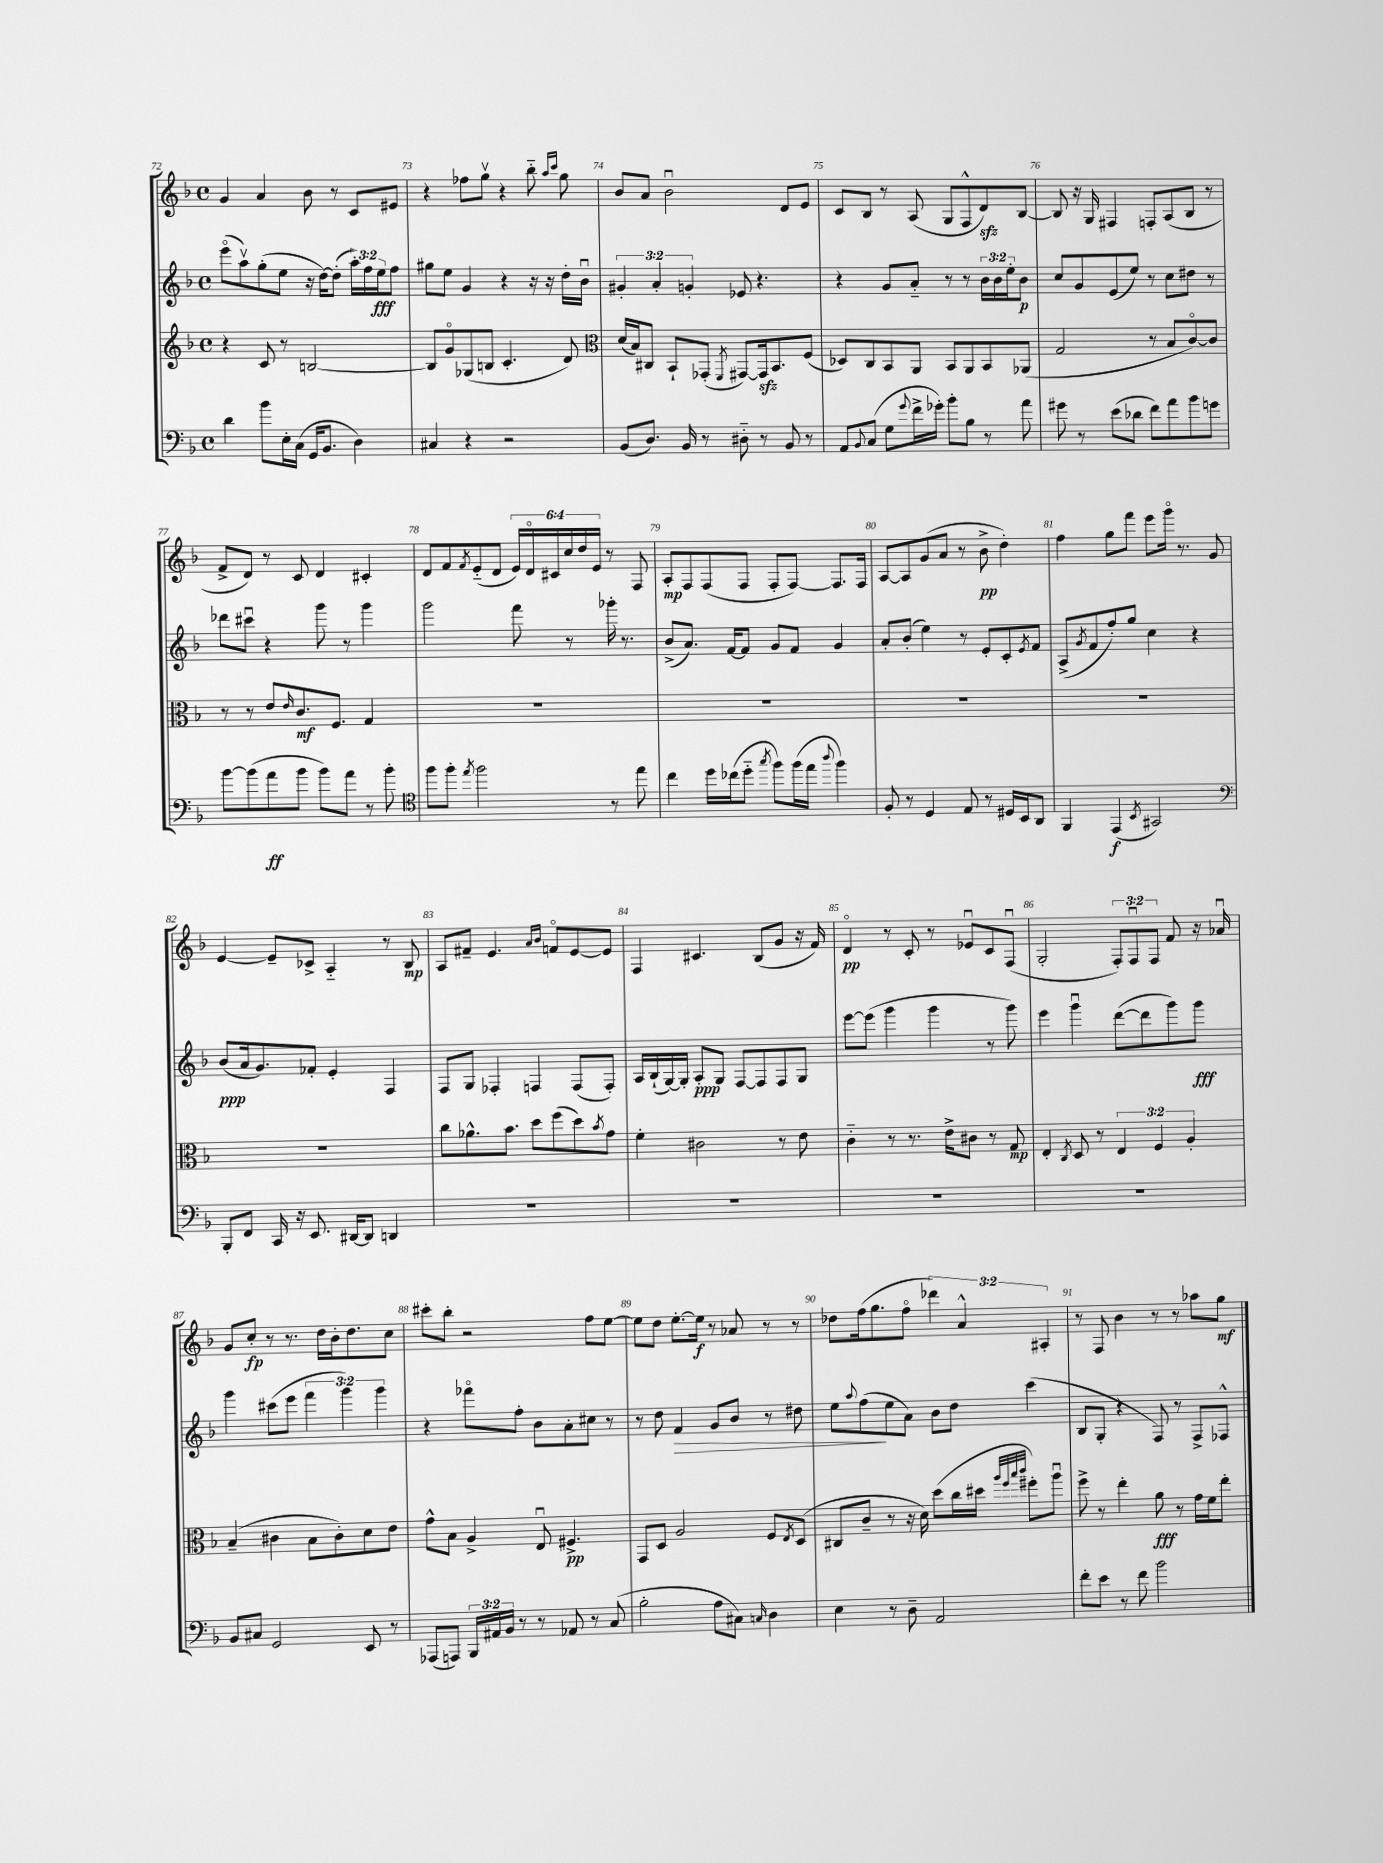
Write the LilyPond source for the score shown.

<<
\new StaffGroup <<
\new Staff = "s0" {
    \clef treble \key f \major \defaultTimeSignature \time 4/4 \override Staff.TupletNumber.text = #tuplet-number::calc-fraction-text
    g'4 a'4 bes'8 r8 c'8 eis'8 |
    r4 fes''8 g''8\upbow r4 bes''8-_ \grace { a''16 c'''16 } g''8 |
    bes'8 a'8 bes'2\downbow d'8 e'8 |
    c'8 bes8 r8 a8( g8 f8-^ d'8\sfz) bes8~ |
    bes8 r16 g16 fis4 f8-. a8( bes8 r8 |
    f'8-> d'8) r8 c'8 d'4 cis'4-. |
    d'8 f'8 \acciaccatura { f'8 } e'8-_( d'8 \tuplet 6/4 { e'16) d'16\flageolet cis'16 c''16 d''16 e'16 } r8 f8 |
    a8-.\mp f8 f8( f8 f8-. f8~) f8. f16 |
    a8~ a8 g'8( a'8 r8 bes'8->\pp d''4-.) |
    f''4 g''8 f'''8 e'''8 g'''16\flageolet r8. g'8 |
    e'4~ e'8-- ces'8-> a4-_ r8 bes8\mp |
    a8 fis'8-- e'4. \grace { a'16 bes'16 } f'8\flageolet e'8~ e'8 |
    f4 cis'4. bes8( g'8 r16 f'16) |
    d'4\flageolet\pp r8 c'8-. r8 ees'8\downbow c'8 f8\downbow( |
    g2-. \tuplet 3/2 { f8-.) f8\downbow f8 } f'8 r16 aes'16\downbow |
    g'8 c''8-.\fp r8 r8. d''16 bes'16-. d''8. c''8 |
    cis'''8-. bes''8-. r2 f''8 e''8~ |
    e''8 d''8 e''8.~-. e''16\f r8 aes'8 r8 r8 |
    des''8 f''16( g''8. f''8\flageolet \tuplet 3/2 { des'''4) a'4-^ ais4-. } |
    r8 f8 bes'4 r8 r8 aes''8 g''8\mf \bar "|." |
}
\new Staff = "s1" {
    \clef treble \key f \major \defaultTimeSignature \time 4/4 \override Staff.TupletNumber.text = #tuplet-number::calc-fraction-text
    e'''8\flageolet( a''8\upbow) g''8-.( e''8 r16 d''16~) d''8-.( \tuplet 3/2 { a''16-.) f''16 e''16\fff } f''8 |
    gis''8 e''8 g'4 r4 r16 r16 d''16-. bes'16\downbow |
    \tuplet 3/2 { gis'4-. a'4-. g'4-. } ees'8 r4. |
    r4 g'8 a'8-_ r8 r8 \tuplet 3/2 { bes'16 bes'16 e''16-. } bes'8\p |
    c''8 g'8 e'8( e''8) r8 c''8 dis''8 r8 |
    des'''8 cis'''8\downbow r4 g'''8 r8 g'''4 |
    g'''2 f'''8 r8 ges'''16-. r8. |
    bes'8->( a'8.) f'16~ f'8 g'8 f'8 g'4 |
    a'8-. bes'8-.( e''4) r8 e'8-. c'8-. \acciaccatura { e'8 } f'8 |
    a8->( \acciaccatura { g'8 } f'8 f''8-.) g''8 c''4 r4 |
    bes'8\ppp( a'16 g'8.) fes'8-. e'4-. f4 |
    f8 g8 fes4-. f4 f8( f8-.) |
    a16 bes16-!( g16~) g16-. a8-.\ppp g8 f8~ f8 f8 g8 |
    e'''8~ e'''8( g'''4 g'''4 r8 g'''8) |
    e'''4 g'''4\downbow d'''8~( d'''8 g'''8) g'''8\fff |
    g'''4 cis'''8( e'''8 \tuplet 3/2 { f'''4 g'''4) g'''4 } |
    r4 fes'''8\flageolet f''8-. bes'8 a'8-. cis''8 r8 |
    r8 d''8 f'4\> g'8 bes'8 r8 dis''8 |
    e''8 \appoggiatura { a''8 } f''8\!( e''8 a'8) bes'8 d''8 c'''4( |
    bes8 g8-. r4 f8) r8 f8-> fes8-^ \bar "|." |
}
\new Staff = "s2" {
    \clef treble \key f \major \defaultTimeSignature \time 4/4 \override Staff.TupletNumber.text = #tuplet-number::calc-fraction-text
    r4 c'8 r8 b2~ |
    b8 g'8\flageolet ges8( b8 c'4.-. d'8) |
    \clef alto d'16( bes16) cis8 bes,8-! ges,8-.( \acciaccatura { f,8 } gis,8~) gis,16\sfz bes,8. f8( |
    des8) c8 bes,8 a,8 bes,8 a,8 bes,8 aes,8( |
    g2 r8 bes8 c'8~\flageolet) c'8 |
    r8 r8 e'8 \grace { e'16 } c'8.\mf f8. g4 |
    R1 |
    R1 |
    R1 |
    R1 |
    R1 |
    c''8 aes'8.-^ bes'8. d''8 f''8( d''8) \acciaccatura { bes'8 } g'8 |
    f'4-. cis'2 r8 e'8 |
    c'4-_ r8 r8. e'16-> cis'8 r8 g8\mp |
    e4-. \acciaccatura { c8 } d8 r8 \tuplet 3/2 { e4 f4 a4-. } |
    bes4--( cis'4 bes8 cis'8-.) d'8 e'8 |
    g'8-^ bes8 a4-> e8\downbow fis4.->\pp |
    g,8 d8 a2 f8 \acciaccatura { e8 } d8( |
    cis8 c'8-- r8 r16 d'16) d''8( c''16 dis''16 \grace { a''32 f''32 bes''32 c'''32 } fis''8-.) a''8\downbow |
    f''8-> r8 e''4-. a'8\fff r8 g'16 f'16 e''8-. \bar "|." |
}
\new Staff = "s3" {
    \clef bass \key f \major \defaultTimeSignature \time 4/4 \override Staff.TupletNumber.text = #tuplet-number::calc-fraction-text
    d'4 bes'8 e16-. c16( g,16 bes,8. d4) |
    cis4 r4 r2 |
    bes,8( d8.) bes,16 r8 dis8-_ r8 bes,8 r8 |
    a,8 \appoggiatura { bes,8 } c8( g8 \appoggiatura { g'8 } f'16-> ges'16-.) bes'8-. bes8 r8 a'8 |
    gis'8 r8 e'8( des'8 f'8) a'8 bes'8 g'8 |
    bes'8~ bes'8( a'8\ff bes'8 bes'8) a'8 r8 bes'8-. |
    \clef tenor f''8 f''8-. \acciaccatura { e''8 } f''2 r8 e''8 |
    c''4 d''16 ces''16( d''8-_ \acciaccatura { g''8 } f''8) f''16( e''16 \appoggiatura { a''8 } f''4) |
    f8-. r8 d4 e8 r8 dis16 bes,16 a,8 |
    f,4 e,4\f( \acciaccatura { bes,8 } gis,2) |
    \clef bass bes,,8-. f,8 c,16 r16 e,8. dis,16~ dis,8 d,4 |
    R1 |
    R1 |
    R1 |
    R1 |
    bes,8 cis8 g,2 e,8 r8 |
    aes,,8( a,,8) \tuplet 3/2 { bes,,16 ais,16 bes,16 } r8 r8 aes,8 r8 c8( |
    bes2-. a8 cis8) \grace { c16 } d4 |
    e4 r8 d8-- a,2 |
    f'8-. e'8 r8 f'8 bes'2 \bar "|." |
}
>>
>>
\layout { \context { \Score currentBarNumber = #72 \override BarNumber.break-visibility = ##(#f #t #t) barNumberVisibility = #all-bar-numbers-visible } }
